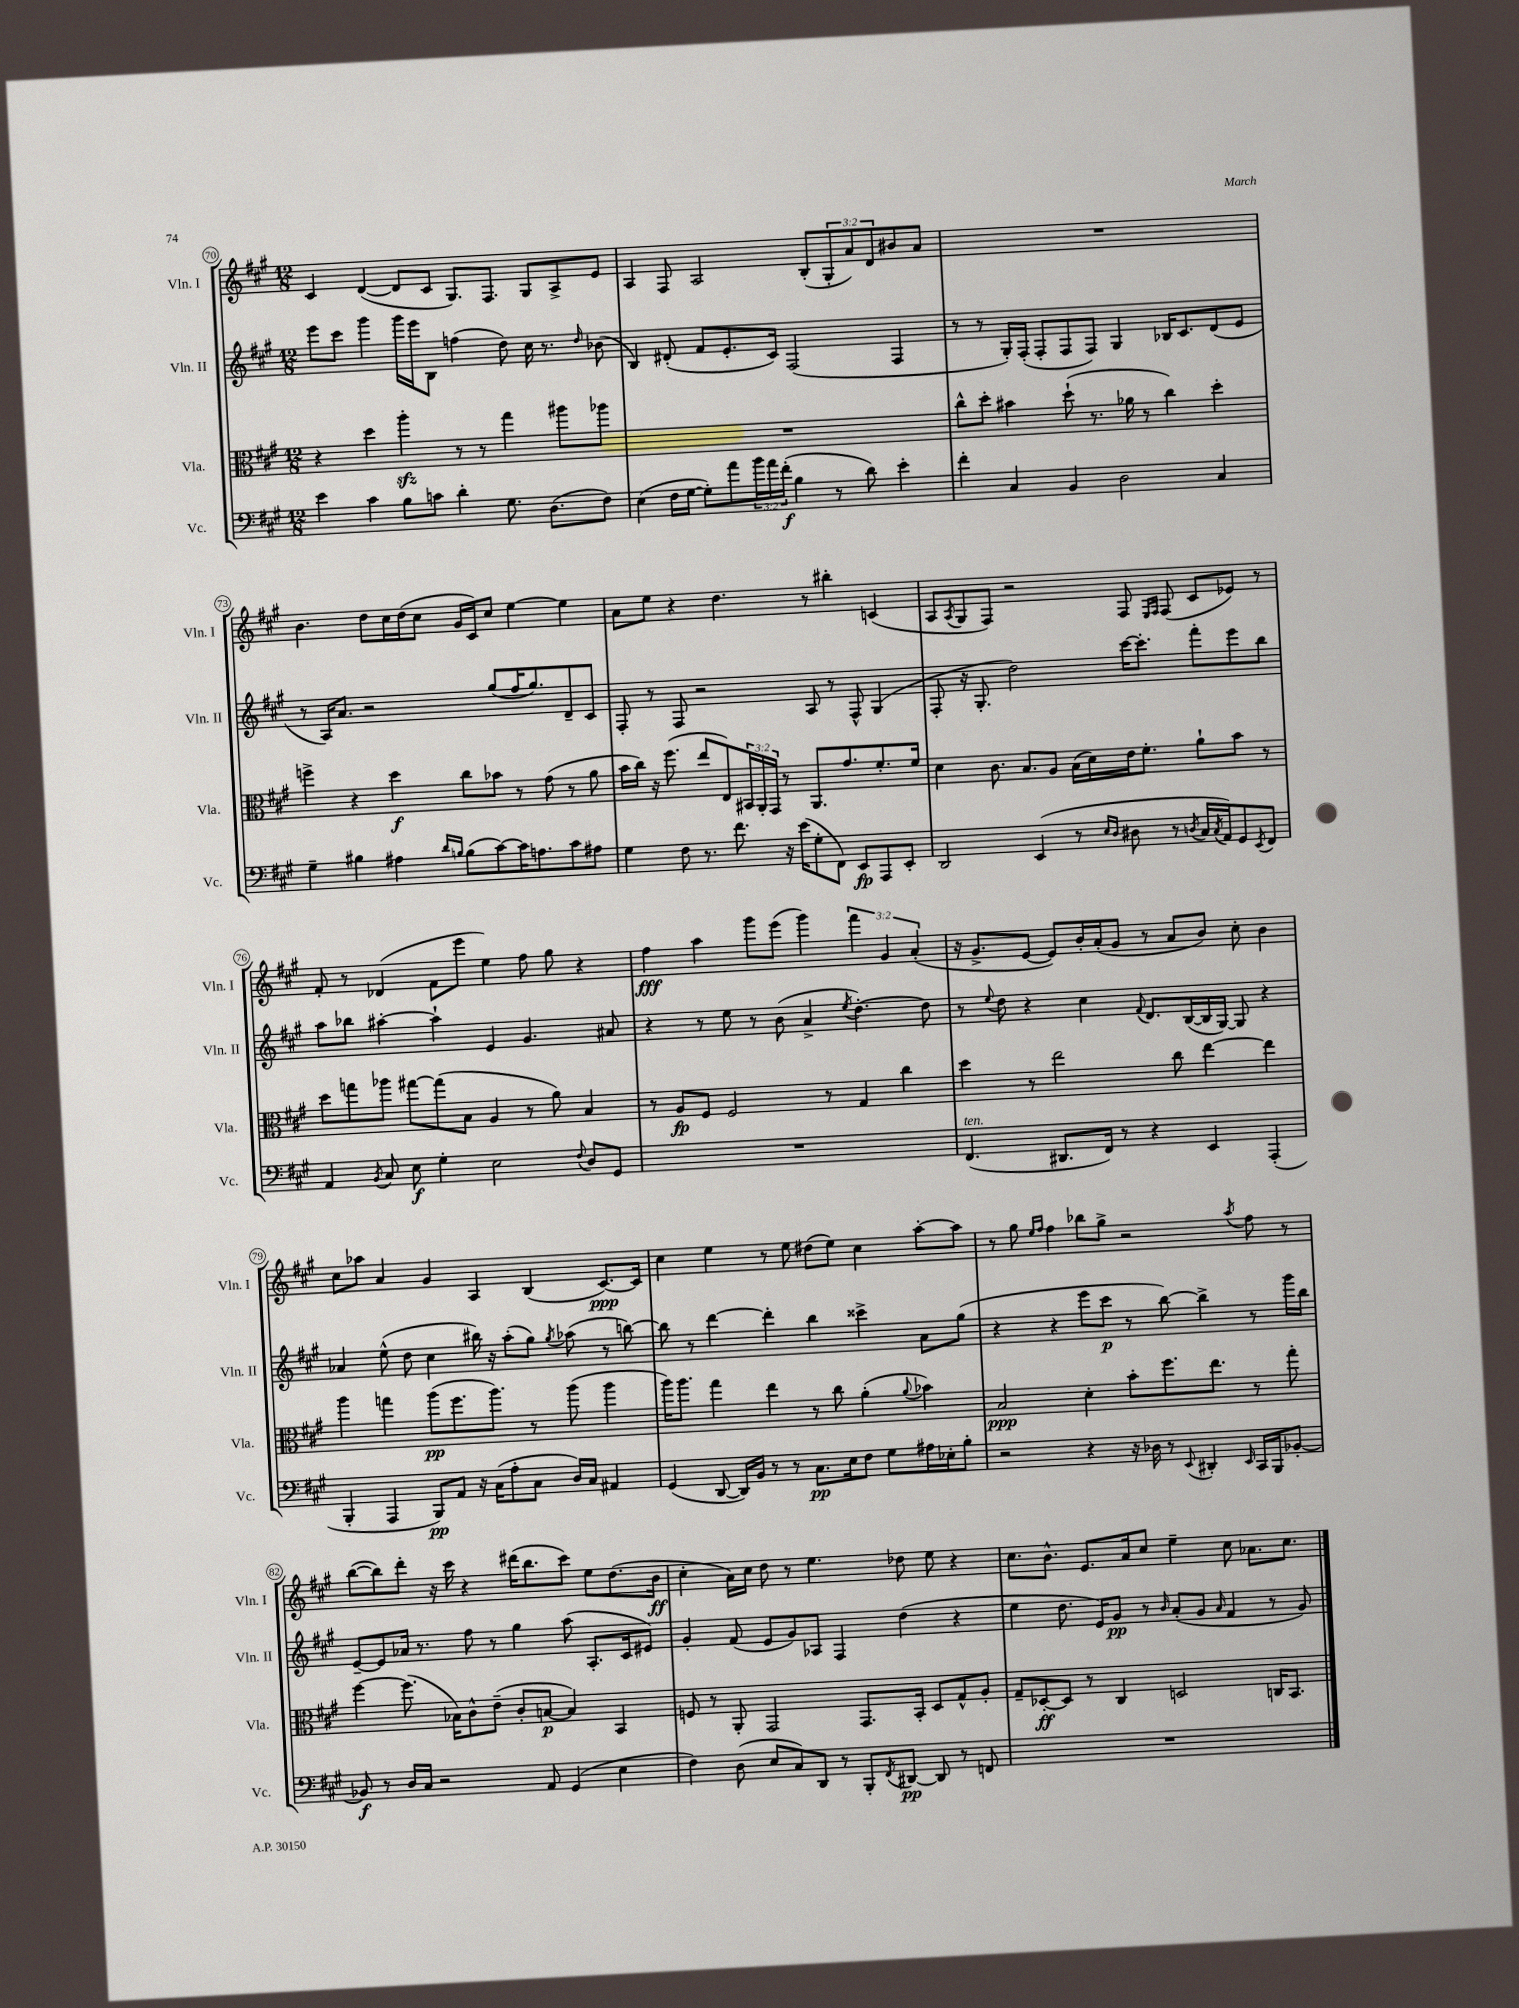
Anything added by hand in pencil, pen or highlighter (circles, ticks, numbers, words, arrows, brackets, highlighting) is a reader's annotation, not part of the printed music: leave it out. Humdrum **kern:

**kern	**kern	**kern	**kern
*staff4	*staff3	*staff2	*staff1
*clefF4	*clefC3	*clefG2	*clefG2
*k[f#c#g#]	*k[f#c#g#]	*k[f#c#g#]	*k[f#c#g#]
*M12/8	*M12/8	*M12/8	*M12/8
4e\	4r	8eee\L	4c#/
.	.	8ccc#\J	.
4c#\	4dd\	4ggg#\	([4d/
8B\L	4aa'\	16ggg#\LL	8d/]L
.	.	16eee\J	.
8c\J	.	8B\J	8c#/J
4d'\	8r	(4ff\	8.G#/L)
.	8r	.	.
.	.	.	8.F#/J
8.G#\	4gg#\	8dd\)	.
.	.	16cc#\	8G#/L
(8.D\L	.	8.r	.
.	8aa#\L	.	8A^/
.	.	16qqdd/	.
8F#\J)	8aa-\J	(8b-\	8e/J
=	=	=	=
(4E\	1.r	4B/)	4A/
16F#\LL	.	(8d#'/	8F#/
[16G#\JJ	.	.	.
8G#'\]L)	.	8f#/L	2A/
8a\	.	8.e'/	.
24b\L	.	.	.
24a\	.	.	.
.	.	16c#/Jk)	.
(24f#'\JJ	.	.	.
4B\	.	(2F#/	.
.	.	.	(8B'/L
8r	.	.	12G#'/
.	.	.	12a/)
8d\)	.	.	.
.	.	.	12d/
4e'\	.	4F#/	8b#/
.	.	.	8a/J
=	=	=	=
4f#'\	8cc#^^\L	8r	1.r
.	8dd'\J	8r	.
4C#/	4b#\	16G#'/LL)	.
.	.	(16F#'/JJ	.
.	.	8F#'/L	.
4BB/	(8dd`\	8F#/	.
.	8.r	8F#/J)	.
2D\	.	4G#/	.
.	16a-\	.	.
.	8r	.	.
.	4cc#\)	16B-/LK	.
.	.	8.c#/	.
4C#/	4dd'\	(8d/	.
.	.	8e/J	.
=	=	=	=
4G#~\	4ff^\	8r	4.b\
.	.	16A/LK)	.
.	.	8.a/J	.
4B#\	4r	.	.
.	.	2r	8dd\L
4A#\	4dd\	.	16cc#\L
.	.	.	(16dd\J
.	.	.	8cc#\J
16qqd/LL	.	.	.
16qqB/JJ	.	.	.
(8B\L	8cc#\L	.	16g#/LL
.	.	.	16c#/J)
[8c#\)	8b-\J	(8gg#/L	8cc#/J
16c#\]K	8r	16ff#/K	[4ee\
8.A\	.	8.gg#/)	.
.	(8g#\	.	.
8c#\	8r	8d~/	4ee\]
8A#\J	8a\	8c#/J	.
=	=	=	=
4G#\	16b\LL	8F#'/	8a\L
.	16cc#\JJ)	.	.
.	16r	8r	8ee\J
.	(8.ff#\	.	.
8F#\	.	8F#/	4r
8.r	8ee/L	2r	.
.	8E/)	.	4.dd\
8.f#\	.	.	.
.	24BB#/L	.	.
.	24AA'/	.	.
.	24GG#/JJ	.	.
16r	8r	.	.
(16e\LK	.	.	.
8G#'\	8.AA/L	8A/	8r
8FF#\J)	.	8r	4bb#'\
.	8.g#/	.	.
8EE/L	.	8F#^^/	.
8AAA/	8.f#'/	(4G#/	(4c/
8EE'/J	.	.	.
.	16f#/Jk	.	.
=	=	=	=
2DD/	4d\	8F#'/	8A/L
.	.	.	8qA/
.	.	16r	8G#/
.	.	8.G#'/	.
.	8.c#\	.	8F#/J)
.	.	2dd\)	2r
.	8.B/L	.	.
(4EE/	.	.	.
.	8A/J	.	.
8r	(16B\LL	.	.
.	16d\)	.	.
16qqE/LL	.	.	.
16qqD/JJ	.	.	.
8D#\	16e\J	[16ccc#\LK	8F#/
.	8.f#'\J	8.ccc#'\]J	.
.	.	.	16qqE/LL
.	.	.	16qqF#/JJ
8r	.	.	(8F#/
8qD/	.	.	.
16C#/LL	8a`\L	8fff#'\L	8c#/L
8qC#/	.	.	.
16AA/J)	.	.	.
8GG#/	8b\J	8eee\	8e-/J)
8qEE/	.	.	.
8FF#/J	8r	8bb\J	8r
=	=	=	=
4AA/	8dd\L	8aa\L	8f#'/
.	8gg\	8bb-\J	8r
8qBB/	.	.	.
8C#/	8aa-\J	[4aa#'\	(4d-/
8E\	[8gg#\L	.	.
4G#'\	(8gg#\]	4aa#`\]	8f#\L
.	8B\J	.	8eee\J
2E\	4A/	4e/	4ee\)
.	8r	4.g#/	8ff#\
.	8a\)	.	8gg#\
8qqF#/	.	.	.
8D/L	4B/	.	4r
8GG#/J	.	8a#/	.
=	=	=	=
1.r	8r	4r	4ff#\
.	8A/L	.	.
.	8F#/J	8r	4aa\
.	2F#/	8ee\	.
.	.	8r	8ggg#\L
.	.	(8b\	(8eee\J
.	.	4a^/	4ggg#\)
.	8r	.	.
.	.	8qee/	.
.	4G#/	[4.dd'\)	6fff#\
.	.	.	6g#/
.	4cc#\	.	.
.	.	.	(6a'/
.	.	8dd\]	.
=	=	=	=
(4.FF#/	4dd\	8r	16r
.	.	.	8.g#^/L
.	.	8qqee/	.
.	.	8dd\	.
.	8r	4r	[8e/J
8.DD#/L	2ee\	.	8e/]L)
.	.	4cc#\	16b'/L
16FF#/Jk)	.	.	(16a'/J
8r	.	.	8g#/J
.	.	8qqf#/	.
4r	.	8.d/L	8r
.	8cc#\	.	8a/L
.	.	([16B/L	.
4EE/	[4ee\	16B/]	8b/J)
.	.	[16G#/JJ)	.
.	.	8G#/]	8cc#'\
(4AAA'/	4ee\]	4r	4b\
=	=	=	=
4BBB'/	4aa\	4a-/	8cc#\L
.	.	.	8aa-\J
4AAA/	4gg\	(8ee^^\	4a/
.	.	8dd\	.
8BBB/L)	(8aa\L	4cc#\	4g#/
8AA/J	8.ff#\	.	.
16r	.	16bb#\)	4A/
(16C#\LK	8.aa\J)	16r	.
8A'\	.	(8aa'\L	.
8C#\J	8r	8gg#\J)	(4B/
.	.	8qgg#/	.
16D/LL)	(8aa\	(8aa-\	.
16C#/JJ	.	.	.
4AA#/	4aa\	8r	[8.c#/L)
.	.	[8bb\)	.
.	.	.	16c#/]Jk
=	=	=	=
(4GG#/	16aa\LK)	8bb\]	4cc#\
.	8.aa\J	.	.
.	.	8r	.
[8DD/	4gg#\	[4ddd\	4ee\
16DD/]LL)	.	.	.
16BB/JJ	.	.	.
8r	4ee\	4ddd'\]	8r
8r	.	.	8ee\
8.C#\L	8r	4bb\	(8dd#\L
.	8cc#\	.	8ee\J)
16E\k	.	.	.
8F#\J	(4a'\	4ccc##^\	4cc#\
8G#\L	.	.	.
.	8qqa/	.	.
16A#\L	4b-\)	8a\L	[8aa'\L
16E-'\J	.	.	.
8B'\J	.	(8gg#\J	8aa\]J
=	=	=	=
2r	2B/	4r	8r
.	.	.	8gg#\
.	.	.	16qqee/LL
.	.	.	16qqff#/JJ
.	.	4r	4ff#\
4r	4d'\	8eee\L	8bb-\L
.	.	8ccc#\J	8gg#^\J
16r	8b'\L	8r	2r
16D-\	.	.	.
8r	8.ff#\	[8bb\)	.
8qqEE/	.	.	.
4DD#'/	.	4bb^\]	.
.	8.ee\J	.	.
16qqEE/	.	.	8qaa/
16CC#/LL	8r	8r	8ff#\
16BBB/J	.	.	.
[8BB-'/J	8gg#'\	16ggg#\LL	8r
.	.	16bb\JJ	.
=	=	=	=
8BB-/]	[4ff#\	[8e~/L	([8bb\L
8r	.	8e/]	8bb\])
16D/LL	(8.ff#\]	16a-/Jk	8ddd'\J
16C#/JJ	.	8.r	.
2r	.	.	16r
.	16B-\LK)	.	16ccc#\
.	8c#^^\	8ff#\	4r
.	(8e~\J	8r	.
.	8c#'/L	4gg#\	(16ddd#\LK
.	.	.	8.bb\
8AA/	[8B/J	.	.
(4GG#/	4B/])	(8aa\	8ccc#\J)
.	.	8.A'/L	8ee\L
4E\	4BB/	.	(8.dd\
.	.	16c#/k	.
.	.	8e#/J)	.
.	.	.	16b\Jk
=	=	=	=
4F#\)	8F/	4g#'/	4cc#'\
.	8r	.	.
(8D\	8AA'/	(8f#/	16a\LL)
.	.	.	16cc#\JJ
8E/L	2GG#/	8e/L	8dd\
8C#/)	.	8g#/)	8r
8DD/J	.	8A-/J	4.ee\
8r	.	4F#/	.
8BBB'/L	8.GG#/L	.	.
8qFF#/	.	.	.
[8DD#/J	.	(4dd\	8dd-\
.	16BB'/Jk	.	.
8DD#/]	8D/L	.	8ee\
8r	8G#^^/	4r	4r
8FF/	8A'/J	.	.
=	=	=	=
1.r	8G#~/L	4ee\	8.cc#\L
.	[8D-'/	.	.
.	.	.	8.b^^\J
.	8D-/]J	8.dd\	.
.	8r	.	8.e/L
.	.	16e/LK)	.
.	4C#/	8g#/J	.
.	.	.	16a/k
.	.	8r	8cc#/J
.	.	16qqb/	.
.	2D/	(8a'/L	4ee~\
.	.	8g#/J	.
.	.	16qqa/	.
.	.	4f#/	8cc#\
.	.	.	8.a-\L
.	16C/LK	8r	.
.	8.BB/J	.	8.cc#\J
.	.	8g#/)	.
==	==	==	==
*-	*-	*-	*-
